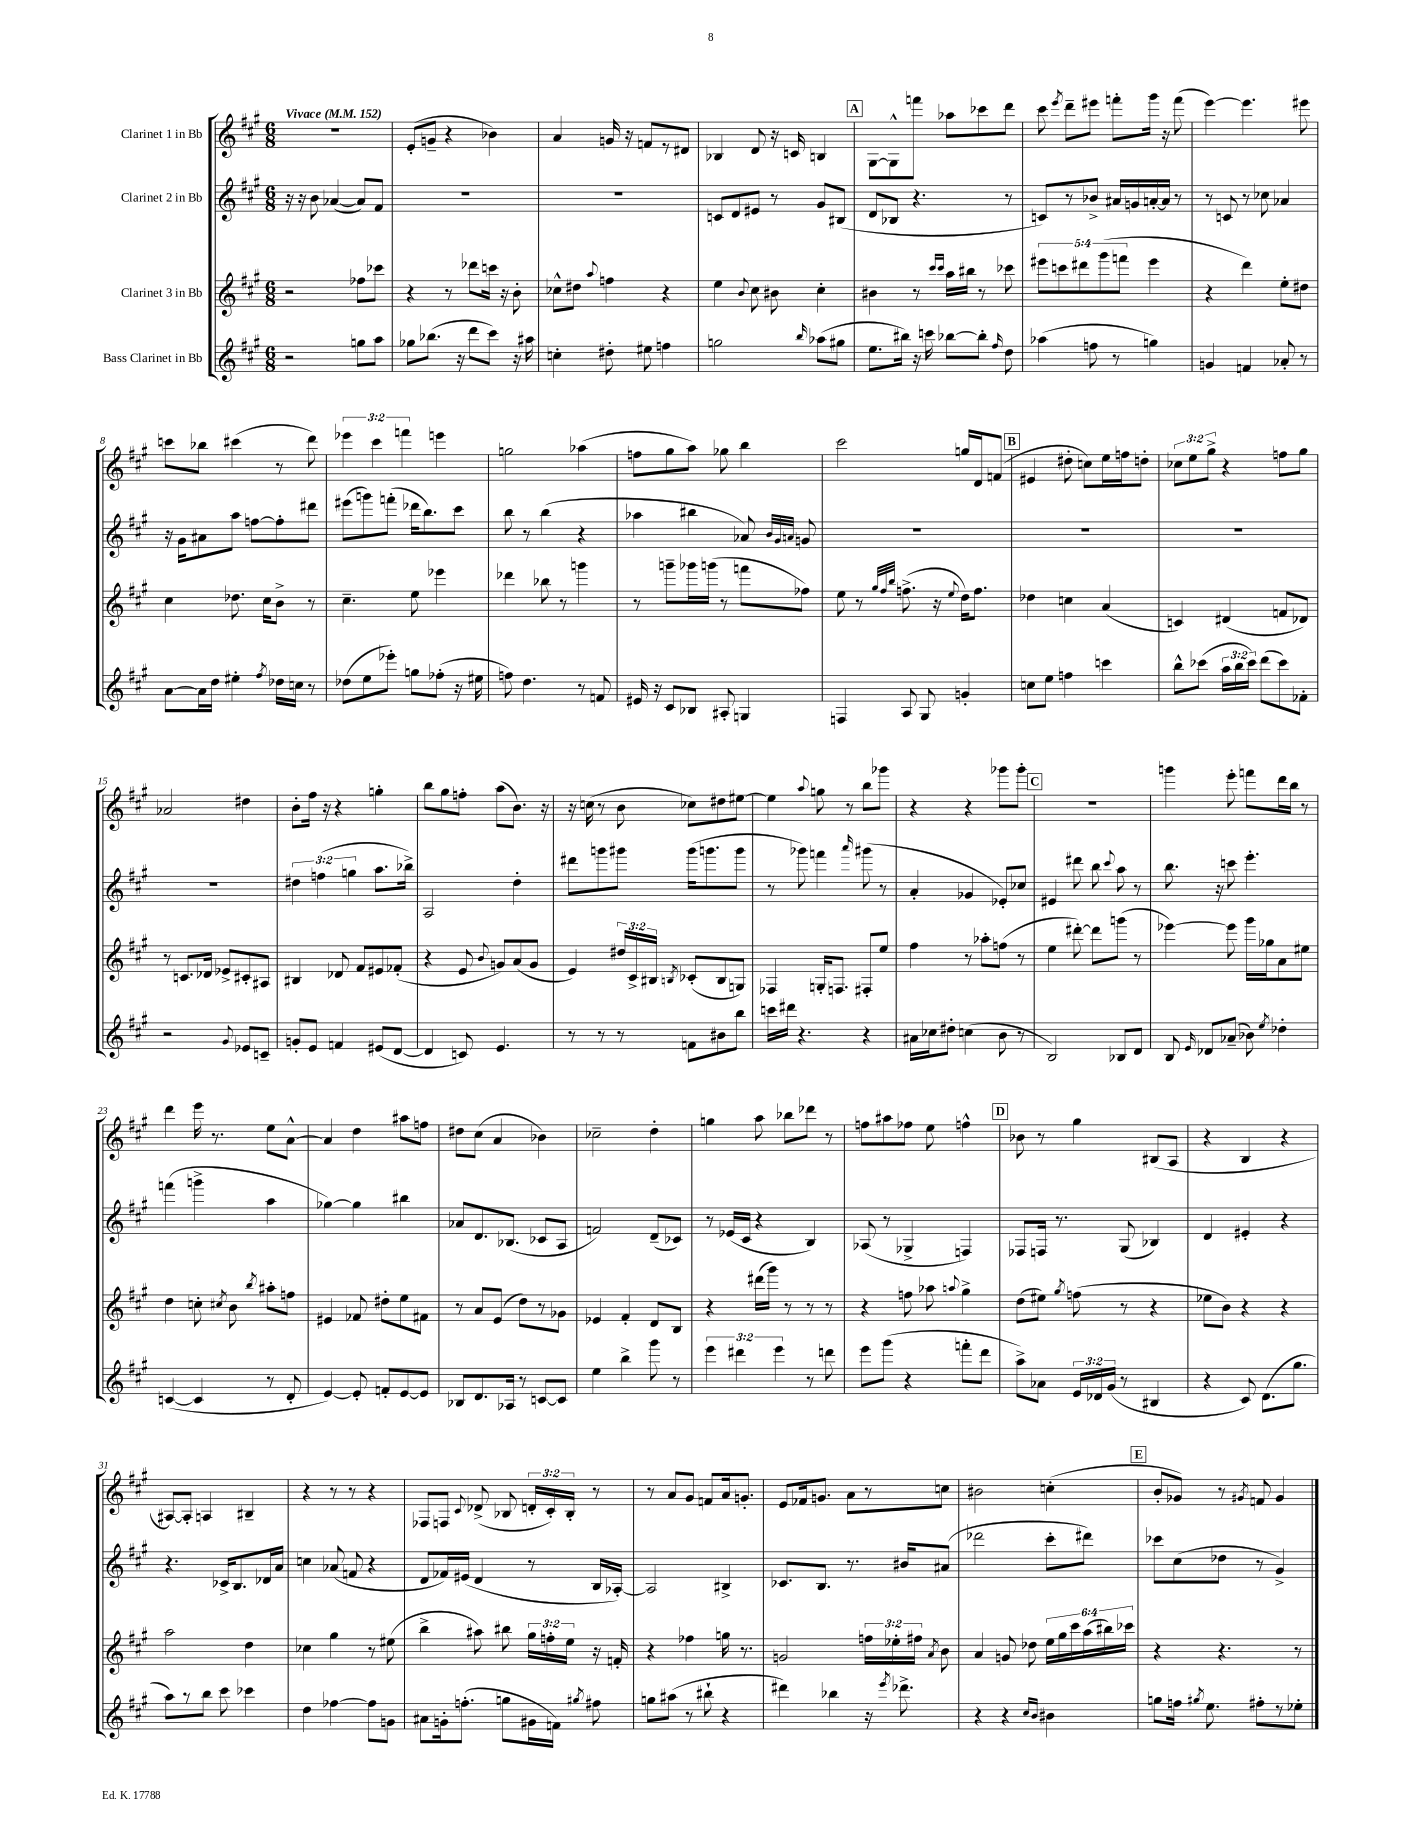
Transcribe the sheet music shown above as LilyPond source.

<<
\new StaffGroup <<
\new Staff = "s0" \with { instrumentName = "Clarinet 1 in Bb" } {
    \clef treble \key a \major \numericTimeSignature \time 6/8 \override Staff.TupletNumber.text = #tuplet-number::calc-fraction-text \tempo "Vivace" 4 = 152
    \autoBeamOff R2. |
    e'8[-.( g'8]-- r4 bes'4) |
    a'4 g'16 r16 f'8[ r8 dis'8] |
    bes4 d'8 r16 c'16 b4 |
    \mark \markup { \box "A" } gis8[~ gis8-^ f'''8] aes''8[ ces'''8 d'''8] |
    cis'''8 \acciaccatura { e'''8 } d'''8[-- eis'''8] f'''8[-. gis'''16] r16 f'''8( |
    e'''4~) e'''4. eis'''8 |
    c'''8[ bes''8] cis'''4( r8 d'''8) |
    \tuplet 3/2 { ees'''4 cis'''4 f'''4 } e'''4 |
    g''2 aes''4( |
    f''8[ gis''8 a''8]) ges''8 b''4 |
    cis'''2 g''16[ d'16 f'8]( |
    \mark \markup { \box "B" } eis'4 dis''8-. c''8[) e''16 f''16 d''8]-. |
    \tuplet 3/2 { ces''8[ e''8 gis''8]-> } r4 f''8[ gis''8] |
    aes'2 dis''4 |
    b'8[-. fis''16] r16 r4 g''4-. |
    b''8[ gis''8 f''8]-. a''8[( b'8.]) r16 |
    r16 c''16( r8 b'8 ces''8[) dis''8 eis''8]~ |
    eis''4 \appoggiatura { a''8 } g''8 r8 b''8[ ges'''8] |
    r4 r4 ges'''8[ ges'''8]-. |
    \mark \markup { \box "C" } R2. |
    g'''4 e'''8-. f'''8[ d'''16 b''16] r8 |
    d'''4 e'''16 r8. e''8[ a'8]~-^ |
    a'4 d''4 ais''8[ f''8] |
    dis''8[ cis''8]( a'4 bes'4) |
    ces''2-- d''4-. |
    g''4 a''8 bes''8[ des'''8] r8 |
    f''8[ ais''8 fes''8] e''8 f''4-^ |
    \mark \markup { \box "D" } bes'8 r8 gis''4 bis8[( a8] |
    r4 b4 r4 |
    ais8[~) ais8]-. a4 bis4-- |
    r4 r8 r8 r4 |
    fes8[ f8] \appoggiatura { cis'8 } des'8->( bes8 \tuplet 3/2 { d'16[-. cis'16-.) bes16]-. } r8 |
    r8 a'8[ gis'8] f'8[ a'16 g'8.]-. |
    e'8[ fes'16 g'8.] a'8[ r8 c''8] |
    bis'2 c''4-.( |
    \mark \markup { \box "E" } b'8[-. ges'8]) r8 \acciaccatura { gis'8 } f'8 gis'4 \bar "|." |
}
\new Staff = "s1" \with { instrumentName = "Clarinet 2 in Bb" } {
    \clef treble \key a \major \numericTimeSignature \time 6/8 \override Staff.TupletNumber.text = #tuplet-number::calc-fraction-text
    \autoBeamOff r16 r16 b'8 aes'4~( aes'8[) fis'8] |
    R2. |
    R2. |
    c'8[ d'8 eis'8] r8 gis'8[ bis8]( |
    \mark \markup { \box "A" } d'8[ bes8] r4. r8 |
    c'8[) r8 bes'8]-> ais'16[ g'16 a'16~-. a'16] r8 |
    r8 c'8 r8 ces''8 aes'4 |
    r16 gis'16[ ais'8 a''8] f''8[~ f''8-. dis'''8] |
    eis'''8[( g'''8) f'''8]-.( des'''16[ b''8.) cis'''8] |
    b''8 r8 b''4( r4 |
    aes''4 bis''4 aes'8) \grace { b'32[ gis'32 a'32] } g'8 |
    R2. |
    \mark \markup { \box "B" } R2. |
    R2. |
    R2. |
    \tuplet 3/2 { dis''4 f''4( g''4 } a''8.[ bes''16]->) |
    a2 d''4-. |
    dis'''8[ g'''8 gis'''8] gis'''16[( g'''8. g'''8] |
    r8 ges'''8) f'''4 \grace { a'''16 } gis'''8( r8 |
    a'4-. ges'4 ees'8[-.) ces''8] |
    \mark \markup { \box "C" } eis'4 dis'''8 b''8 \appoggiatura { cis'''8 } a''8 r8 |
    b''8. r16 c'''8 e'''4.-. |
    f'''4( g'''4-> a''4 |
    ges''4~) ges''4 bis''4 |
    aes'8[ d'8. bes8.]( ces'8[ a8] |
    f'2) d'8[--( ces'8]) |
    r8 ees'16[( cis'16] r4 b4) |
    aes8( r8 ges4-> f4) |
    \mark \markup { \box "D" } fes8[ f16] r8. gis8( bes4) |
    d'4 eis'4-. r4 |
    r4. ces'16[-> b8. des'16 a'16] |
    c''4 aes'8( f'8 r4 |
    d'8[ fes'16) eis'16]( d'4 r8 b16[ aes16]~-.) |
    aes2 bis4-> |
    ces'8.[ b8.] r8. bis'16[ ais'8]( |
    des'''2 cis'''8[-. dis'''8]) |
    \mark \markup { \box "E" } ces'''8[ cis''8( des''8] r8 gis'4->) \bar "|." |
}
\new Staff = "s2" \with { instrumentName = "Clarinet 3 in Bb" } {
    \clef treble \key a \major \numericTimeSignature \time 6/8 \override Staff.TupletNumber.text = #tuplet-number::calc-fraction-text
    \autoBeamOff r2 fes''8[ ces'''8] |
    r4 r8 des'''8[ c'''16] r16 b'8-. |
    ces''8[-^ dis''8] \appoggiatura { a''8 } f''4 r4 |
    e''4 \appoggiatura { b'8 } cis''8 bis'8 cis''4-. |
    \mark \markup { \box "A" } bis'4 r8 \grace { cis'''16[ cis'''16] } a''16[ bis''16] r8 ces'''8 |
    \tuplet 5/4 { eis'''8[ c'''8 dis'''8 gis'''8( f'''8] } eis'''4 |
    r4 d'''4) e''8[-. dis''8] |
    cis''4 des''8. cis''16[ b'8]-> r8 |
    cis''4.-- e''8 ees'''4 |
    des'''4 bes''8 r8 g'''4 |
    r8 g'''8[-- ges'''16 g'''16]( r8 f'''8[ fes''8]) |
    e''8 r8 \grace { gis''32[ fis''32 b''32] } f''8.->( r16 \appoggiatura { e''8 } d''16[) f''8.] |
    \mark \markup { \box "B" } des''4 c''4 a'4( |
    c'4) dis'4( f'8[ des'8]) |
    r8 c'8.[ des'16] ees'8[-> cis'8-. ais8] |
    bis4 des'8 fis'8[ eis'8 fes'8]-.( |
    r4 e'8 \appoggiatura { b'8 } g'8[) a'8( g'8] |
    e'4) \tuplet 3/2 { dis''16[ cis'16-> bis16] } \acciaccatura { b8 } ces'8[-.( b8 g8]) |
    fes4 g16[-. f8.] fis8[-. e''8] |
    fis''4 r8 aes''8[-. f''8]( r8 |
    \mark \markup { \box "C" } e''4 dis'''8~-.) dis'''8[ g'''8]( r8 |
    ees'''4~) ees'''8 gis'''16[ ges''16 a'8 eis''8] |
    d''4 c''8-. \acciaccatura { cis''8 } b'8 \acciaccatura { b''8 } ais''8[-. f''8] |
    eis'4 fes'8 dis''8[-. e''8 fis'8] |
    r8 a'8[ e'8]( d''8[) r8 ges'8] |
    ees'4 fis'4-. d'8[ b8] |
    r4 dis'''16[( gis'''16]) r8 r8 r8 |
    r4 f''8 aes''8 \appoggiatura { a''8 } gis''4-> |
    \mark \markup { \box "D" } d''8[( eis''8]) \acciaccatura { gis''8 } f''8( r8 r4 |
    ees''8[ b'8]) r4 r4 |
    a''2 d''4 |
    ces''4 gis''4 r8 eis''8( |
    b''4-> ais''8) bis''8 \tuplet 3/2 { gis''16[ f''16-. e''16] } r16 f'16-. |
    r4 fes''4 g''16 r8. |
    g'2 \tuplet 3/2 { f''16[ ees''16-. fis''16] } \acciaccatura { a'8 } b'8 |
    a'4 g'8 des''8 \tuplet 6/4 { e''16[ gis''16 cis'''16 a''16( bis''16) ces'''16] } |
    \mark \markup { \box "E" } r4 r4. r8 \bar "|." |
}
\new Staff = "s3" \with { instrumentName = "Bass Clarinet in Bb" } {
    \clef treble \key a \major \numericTimeSignature \time 6/8 \override Staff.TupletNumber.text = #tuplet-number::calc-fraction-text
    \autoBeamOff r2 g''8[ a''8] |
    ges''8[ bes''8.]( r16 d'''8[ cis'''8]) r16 ais''16 |
    c''4-. dis''8-. eis''8 f''4 |
    g''2 \grace { b''16 } aes''8[( gis''8] |
    \mark \markup { \box "A" } e''8.[ bis''16]) r16 c'''16 bes''8[~ bes''8]-. \grace { fis''16 } d''8 |
    aes''4( f''8 r8 g''4) |
    g'4 f'4 aes'8-. r8 |
    a'8[~ a'16 d''16] eis''4-. \acciaccatura { fis''8 } des''16[ c''16] r8 |
    des''8[( e''8 ees'''8]-.) g''8[ fes''8]-.( r16 eis''16 |
    f''8) d''4. r8 f'8 |
    eis'16 r16 cis'8[ bes8] ais8-. g4 |
    f4 a8 gis8 g'4-. |
    \mark \markup { \box "B" } c''8[ e''8] f''4 c'''4 |
    b''8[-^ ces'''8]( \tuplet 3/2 { a''16[ b''16 ces'''16]) } d'''8[( ces'''8) fes'8]-. |
    r2 \appoggiatura { gis'8 } ees'8[ c'8]-- |
    g'8[-. e'8] f'4 eis'8[( d'8]~ |
    d'4 c'8) e'4. |
    r8 r8 r8 f'8[ bis'8 b''8] |
    c'''16[ dis'''16] r4. r4 |
    ais'16[ ces''16 dis''8]-. c''4( b'8 r8 |
    \mark \markup { \box "C" } b2) bes8[ d'8] |
    b8 \grace { e'16 } des'8[ aes'8]--( bes'8) \acciaccatura { e''8 } des''4-. |
    c'4~( c'4 r8 d'8-. |
    e'4~) e'8-. f'8[-. e'8~ e'8] |
    bes8[ d'8. aes16] r8 c'8[~ c'8] |
    e''4 b''4-> gis'''8 r8 |
    \tuplet 3/2 { e'''4 dis'''4 e'''4 } r8 d'''8 |
    e'''8[ gis'''8]( r4 f'''8[-. d'''8] |
    \mark \markup { \box "D" } a''8[->) aes'8] \tuplet 3/2 { e'16[ des'16 gis'16]( } r8 bis4 |
    r4 cis'8) d'8.[( gis''8.] |
    a''8[) r8 b''8] cis'''8 ces'''4 |
    d''4 fes''4~ fes''8[ g'8] |
    ais'8[ g'16-. f''8.]-.( g''8[ gis'16 f'16]) \acciaccatura { gis''8 } fis''8 |
    g''8[ ais''8]( r8 bis''8-! r4 |
    dis'''4) bes''4 r16 \acciaccatura { e'''8 } des'''8.-> |
    r4 r4 \grace { cis''16[ b'16] } bis'4 |
    \mark \markup { \box "E" } g''8[ f''16] \acciaccatura { gis''8 } e''8. fis''8[-. r8 ees''8]-. \bar "|." |
}
>>
>>
